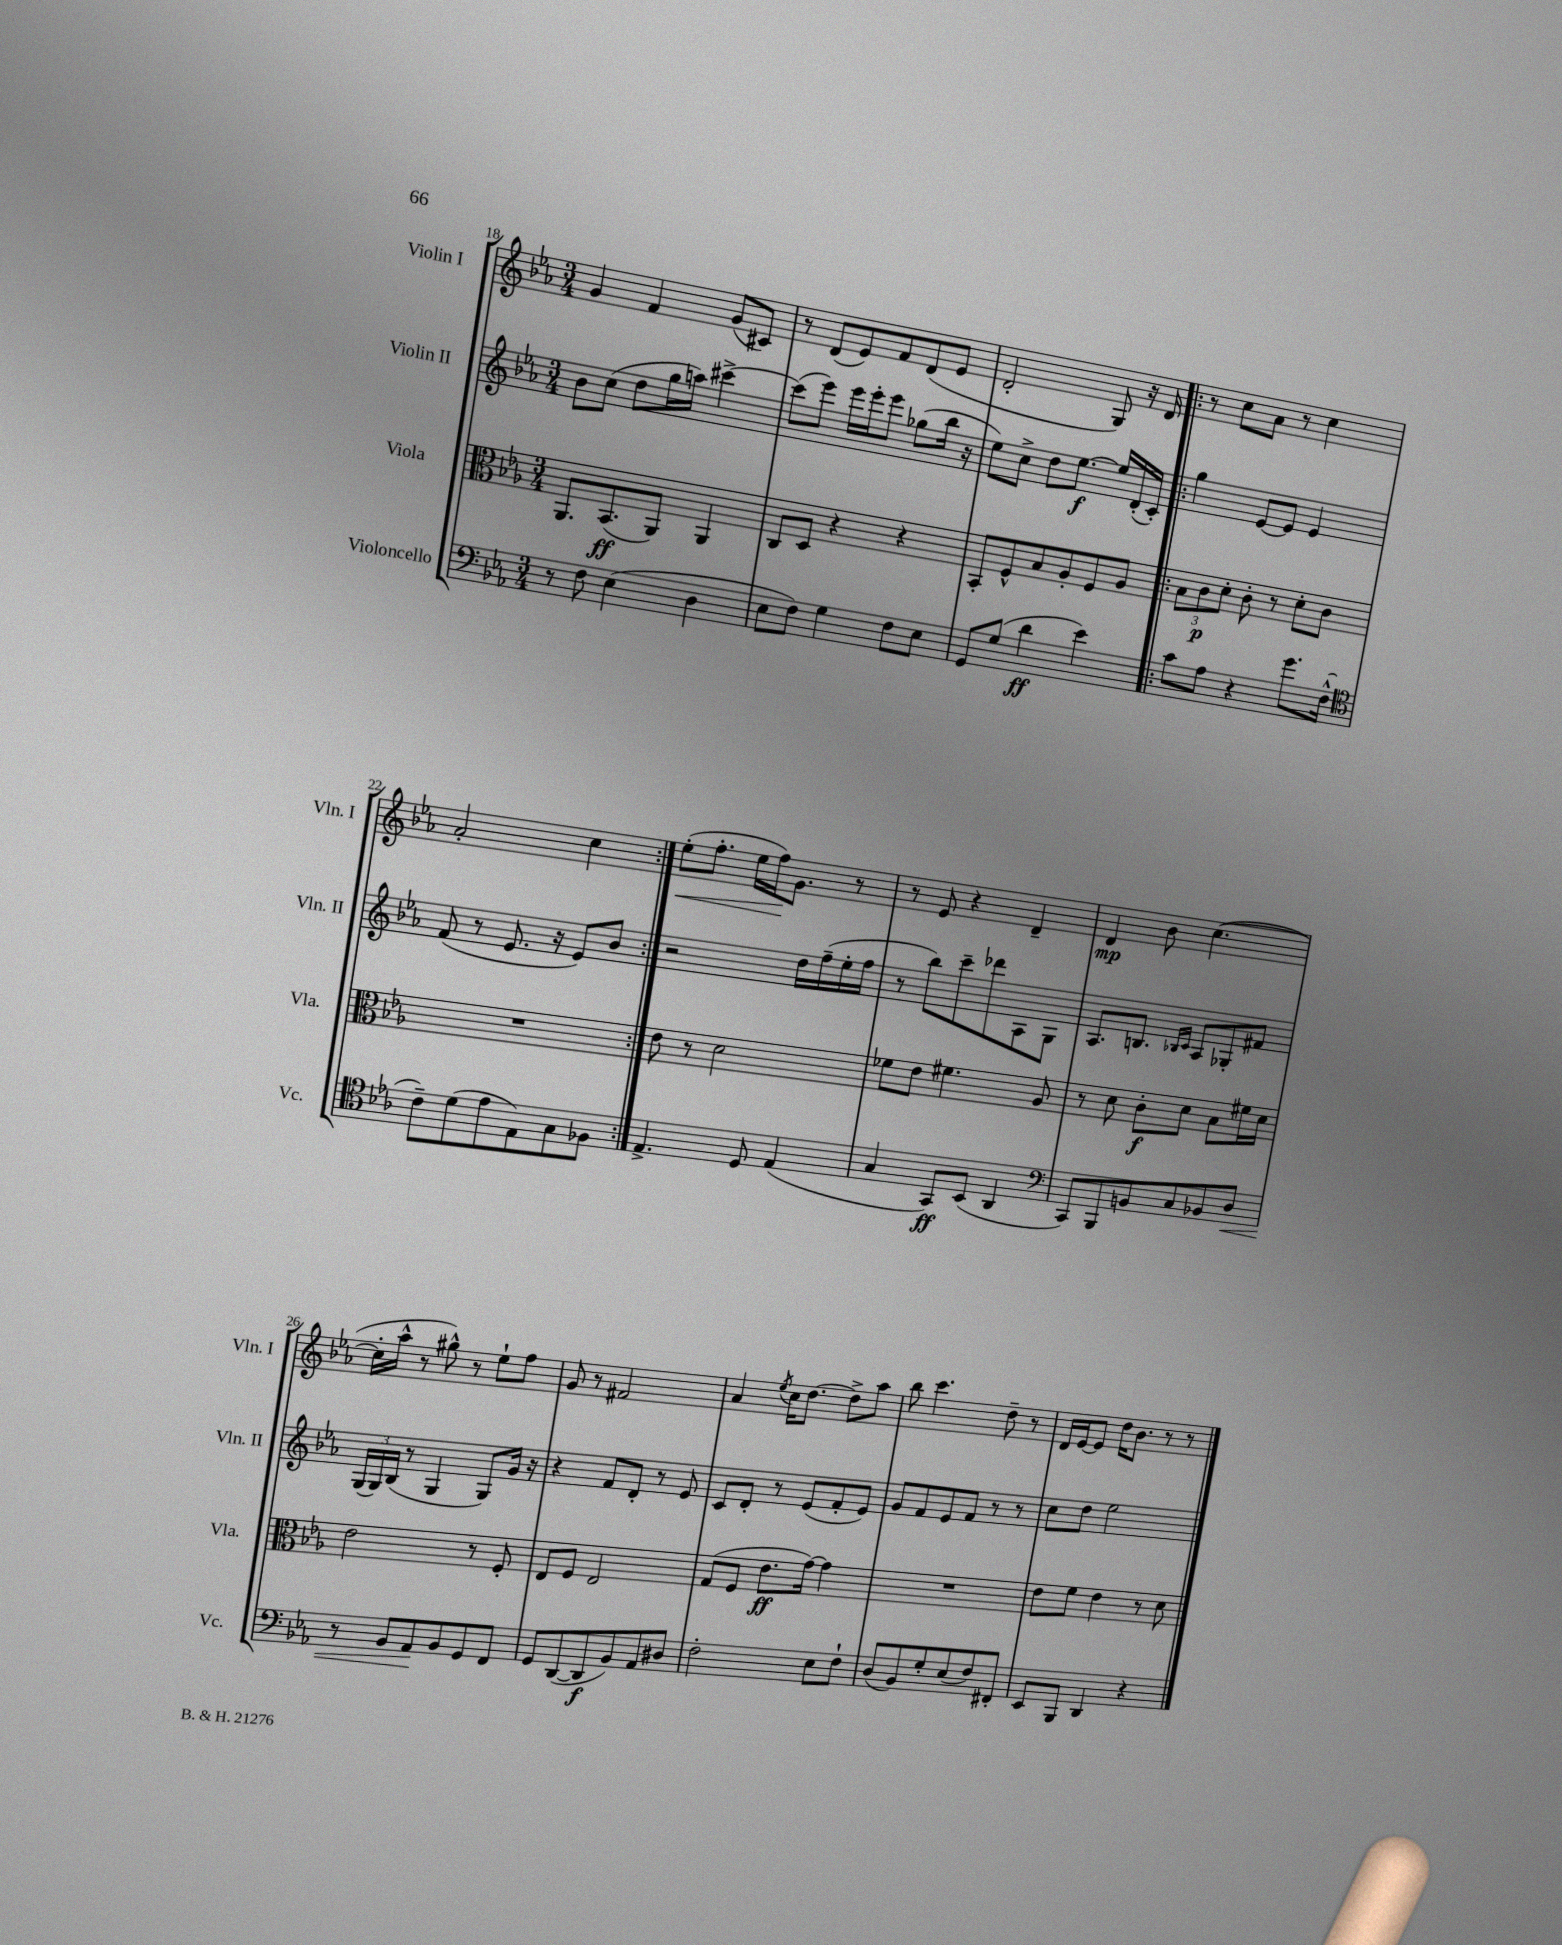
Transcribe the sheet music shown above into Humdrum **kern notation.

**kern	**kern	**kern	**kern
*staff4	*staff3	*staff2	*staff1
*clefF4	*clefC3	*clefG2	*clefG2
*k[b-e-a-]	*k[b-e-a-]	*k[b-e-a-]	*k[b-e-a-]
*M3/4	*M3/4	*M3/4	*M3/4
8r	8.AA-	8b-	4g
8F	.	(8cc	.
.	(8.BB-	.	.
(4E-	.	8dd	4f
.	8AA-)	16gg	.
.	.	16aa)	.
4D	4AA-	[4ccc#^	(8g
.	.	.	8c#)
=	=	=	=
8E-	8C	(8ccc#]	8r
8F)	8D	8eee-)	(8d
4G	4r	16eee-	8e-)
.	.	16eee-'	.
.	.	8eee-	8f
8F	4r	(8gg-	(8d
8E-	.	16bb-	8e-
.	.	16r	.
=	=	=	=
8GG	8BB-'	8ee-)	2d'
(8G	8F^^	8cc^	.
4d	8B-	8dd	.
.	8A-'	[8.ee-	.
4e-)	8F	.	8G)
.	.	16ee-]	.
.	8A-	(16d'	16r
.	.	16c')	16d
=!|:	=!|:	=!|:	=!|:
8c	12B-	4gg	8r
.	12c	.	.
8A-	.	.	8cc
.	12d'	.	.
4r	8c'	[8e-	8a-
.	8r	8e-]	8r
8.g	8d'	4e-	4cc
.	8c	.	.
(16F^^	.	.	.
=	=	=	=
*clefC4	*	*	*
8c~)	2.r	(8f	2a-'
(8d	.	8r	.
8e-	.	8.e-	.
8E-)	.	.	.
.	.	16r	.
8G	.	8e-)	4cc
8F-	.	8b-	.
=:|!	=:|!	=:|!	=:|!
4.E-^	8e-	2r	(8ee-'
.	8r	.	8.ff'
.	2d	.	.
.	.	.	16ee-
8D	.	.	16ff)
.	.	.	8.g
(4E-	.	16dd	.
.	.	(16ff~	.
.	.	16ee-'	8r
.	.	16ff	.
=	=	=	=
4G	8f-	8r	8r
.	8e-	8bb-)	8e-
8GG)	4.f#	8ccc~	4r
(8BB-	.	8ddd-	.
4AA-	.	8A-	4d~
.	8A-	8G	.
=	=	=	=
*clefF4	*	*	*
8CC)	8r	8.A-	4d
8BBB-	8d	.	.
.	.	8.B	.
8BB	8c'	.	8b-
.	.	16qqB-	.
.	.	16qqc	.
8C	8d	8A-	([4.cc
8BB-	8B-	8G-'	.
8D	16f#	8f#	.
.	16d	.	.
=	=	=	=
8r	2e-	(24G	16cc']
.	.	24G)	.
.	.	.	16aa-^^
.	.	(24B-	.
8BB-	.	8r	8r
8AA-	.	4G	8gg#^^)
8BB-	.	.	8r
8GG	8r	8G)	8ee-`
8FF	8F'	16g	8ff
.	.	16r	.
=	=	=	=
8GG	8E-	4r	8g
([8DD	8F	.	8r
8DD]	2E-	8f	2f#
8BB-)	.	8d'	.
8AA-	.	8r	.
8D#	.	8e-	.
=	=	=	=
2F'	(8G	8c	4a-
.	8F	8d'	.
.	.	.	8qee-
.	8.e-	8r	16cc
.	.	.	[8.dd
.	.	(8e-	.
.	[16g)	.	.
8E-	4g]	8f'	8dd^]
8F`	.	8e-)	8aa-
=	=	=	=
(8D	2.r	8g	8bb-
8BB-)	.	8f	4.ccc
8G'	.	8e-	.
(8E-	.	8f	.
8F)	.	8r	8dd~
8FF#'	.	8r	8r
=	=	=	=
8EE-	8e-	8cc	16d
.	.	.	[16e-
8BBB-	8f	8dd	8e-]
4DD	4e-	2ee-	16dd
.	.	.	8.b-
4r	8r	.	8r
.	8d	.	8r
==	==	==	==
*-	*-	*-	*-
